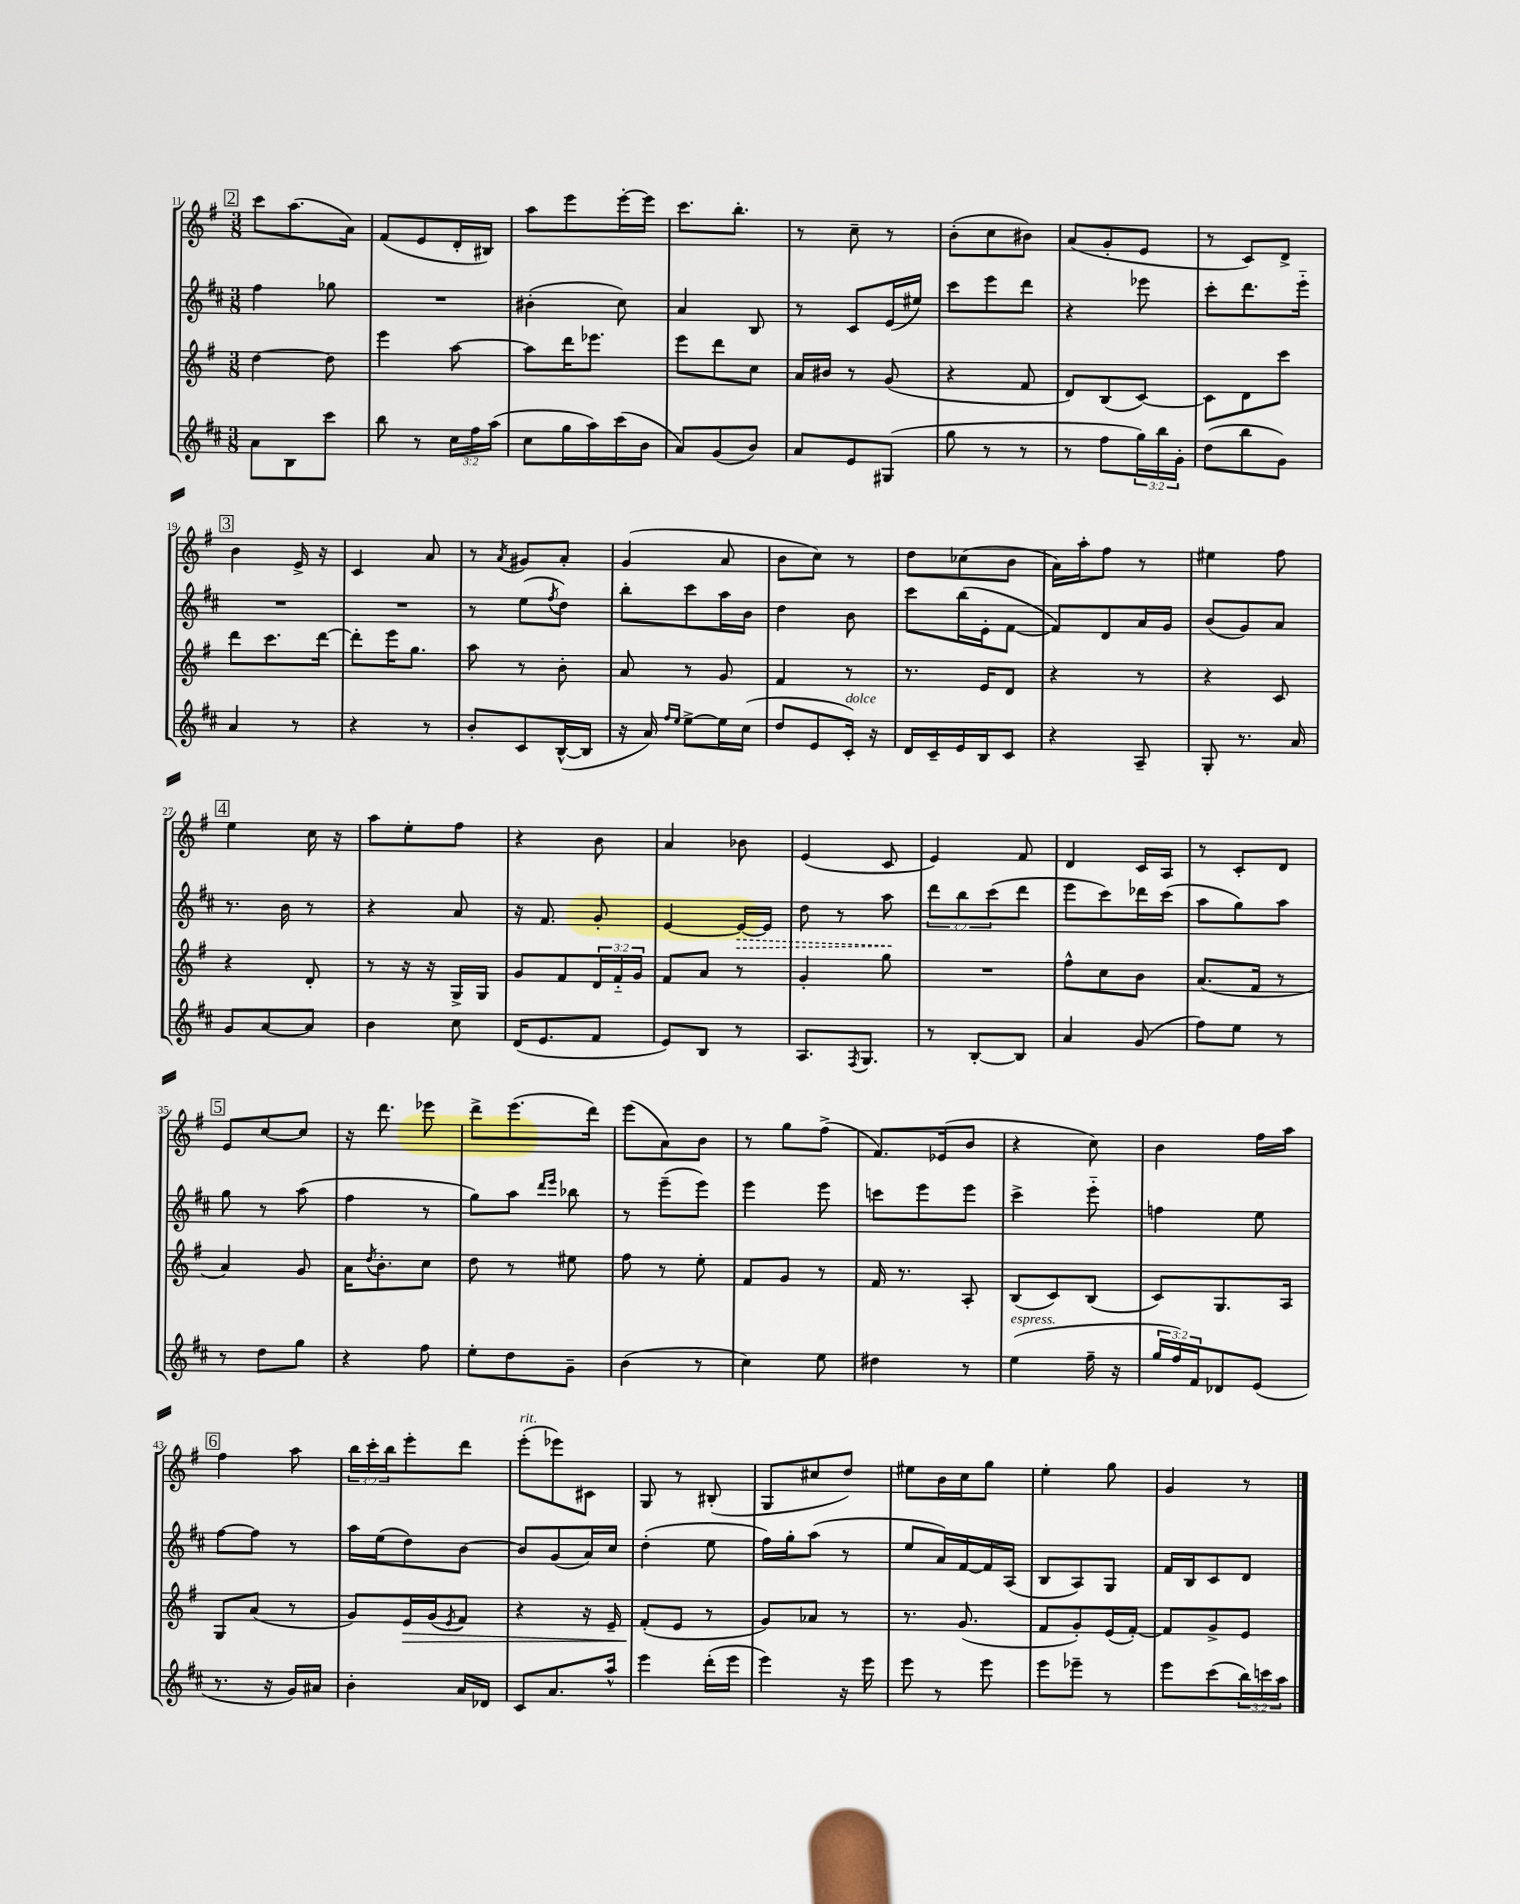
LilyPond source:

<<
\new StaffGroup <<
\new Staff = "s0" {
    \clef treble \key g \major \numericTimeSignature \time 3/8 \override Staff.TupletNumber.text = #tuplet-number::calc-fraction-text
    \mark \markup { \box "2" } c'''8 a''8.( a'16) |
    fis'8( e'8 d'16-. bis16) |
    a''8 e'''8 e'''16~-. e'''16 |
    c'''8. b''8.-. |
    r8 c''8-- r8 |
    b'8-.( c''8 bis'8) |
    a'8( g'8-. e'8 |
    r8 c'8) d'8-> |
    \mark \markup { \box "3" } b'4 e'16-> r16 |
    c'4 a'8 |
    r8 \acciaccatura { a'8 } gis'8 a'8-. |
    g'4( a'8 |
    b'8 c''8) r8 |
    d''8 ces''8( b'8 |
    a'16) a''16-. fis''8 r8 |
    eis''4 fis''8 |
    \mark \markup { \box "4" } e''4 c''16 r16 |
    a''8 e''8-. fis''8 |
    r4 b'8 |
    a'4 bes'8 |
    e'4( c'8 |
    e'4) fis'8 |
    d'4 c'16 a16 |
    r8 c'8-. d'8 |
    \mark \markup { \box "5" } e'8 c''8~ c''8 |
    r16 d'''8. ees'''8 |
    d'''8-> e'''8.( d'''16) |
    e'''8( a'8) b'8 |
    r8 g''8 fis''8->( |
    fis'8.) ees'16( b'8 |
    r4 c''8) |
    b'4 fis''16 a''16 |
    \mark \markup { \box "6" } fis''4 a''8 |
    \tuplet 3/2 { b''16 c'''16-. b''16 } e'''8-. d'''8 |
    e'''8-.^\markup { \italic "rit." }( ees'''8) cis'8 |
    g8 r8 bis8-.( |
    g8 cis''8 d''8) |
    eis''8 b'16 c''16 g''8 |
    e''4-. g''8 |
    g'4 r8 \bar "|." |
}
\new Staff = "s1" {
    \clef treble \key d \major \numericTimeSignature \time 3/8 \override Staff.TupletNumber.text = #tuplet-number::calc-fraction-text
    \mark \markup { \box "2" } fis''4 ges''8 |
    R4. |
    bis'4-.( cis''8) |
    a'4 b8 |
    r8 cis'8 e'16( eis''16) |
    cis'''8 e'''8 d'''8 |
    r4 ees'''8 |
    cis'''8-. d'''8. e'''16-_ |
    \mark \markup { \box "3" } R4. |
    R4. |
    r8 e''8( \acciaccatura { fis''8 } d''8) |
    b''8-. cis'''8 a''16 b'16 |
    d''4 b'8 |
    cis'''8 b''16( e'16-. fis'8~ |
    fis'8) d'8 a'16 g'16 |
    b'8( g'8) a'8 |
    \mark \markup { \box "4" } r8. b'16 r8 |
    r4 a'8 |
    r16 fis'8. g'8-. |
    e'4~ \once \override Hairpin.style = #'dashed-line e'16~\> e'16 |
    d''8 r8 a''8\! |
    \tuplet 3/2 { d'''8 b''8 cis'''8( } d'''8 |
    e'''8 cis'''8) des'''16 cis'''16( |
    a''8 g''8) a''8 |
    \mark \markup { \box "5" } g''8 r8 a''8( |
    fis''4 r8 |
    g''8) a''8 \grace { d'''16 e'''16 } bes''8 |
    r8 e'''8--( e'''8) |
    e'''4 e'''8 |
    c'''8 e'''8 e'''8 |
    cis'''4-> e'''8-_ |
    f''4 e''8 |
    \mark \markup { \box "6" } fis''8~ fis''8 r8 |
    a''16 e''16( d''8) b'8~ |
    b'8 g'8( a'16) cis''16 |
    d''4-.( e''8 |
    fis''16) g''16-. a''8( r8 |
    e''8 a'16) fis'16~ fis'16 a16( |
    b8 a8) g8 |
    fis'16 b16 cis'8 d'8 \bar "|." |
}
\new Staff = "s2" {
    \clef treble \key g \major \numericTimeSignature \time 3/8 \override Staff.TupletNumber.text = #tuplet-number::calc-fraction-text
    \mark \markup { \box "2" } d''4~ d''8 |
    e'''4 a''8~ |
    a''8 d'''16 ees'''8. |
    e'''8 d'''8 c''8 |
    a'16 bis'16 r8 g'8( |
    r4 fis'8 |
    d'8) b8( c'8~) |
    c'8 d'8 c'''8 |
    \mark \markup { \box "3" } d'''8 c'''8. d'''16~ |
    d'''8-. e'''16 g''8. |
    a''8 r8 b'8-. |
    a'8 r8 g'8 |
    fis'4 r8 |
    r8. e'16 d'8 |
    r4 r8 |
    r4 c'8 |
    \mark \markup { \box "4" } r4 d'8-. |
    r8 r16 r16 g16-> g16 |
    g'8 fis'8 \tuplet 3/2 { d'16 fis'16-_ g'16 } |
    fis'8 a'8 r8 |
    g'4-. g''8 |
    R4. |
    fis''8-^ c''8 b'8 |
    a'8.( fis'16 r8 |
    \mark \markup { \box "5" } a'4) g'8 |
    a'16 \acciaccatura { d''8 } b'8.-. c''8 |
    d''8 r8 eis''8 |
    fis''8 r8 e''8-. |
    fis'8 g'8 r8 |
    fis'16 r8. a8-. |
    b8( c'8) b8( |
    c'8) g8. a16 |
    \mark \markup { \box "6" } g8 a'8( r8 |
    g'8) e'16\> g'16( \acciaccatura { e'8 } fis'8) |
    r4 r16 e'16-- |
    fis'8-.\!( e'8 r8 |
    g'8) aes'8 r8 |
    r8. g'8.( |
    fis'8 g'8-.) e'16( fis'16~-.) |
    fis'8 g'8-> e'8 \bar "|." |
}
\new Staff = "s3" {
    \clef treble \key d \major \numericTimeSignature \time 3/8 \override Staff.TupletNumber.text = #tuplet-number::calc-fraction-text
    \mark \markup { \box "2" } a'8 b8 cis'''8 |
    b''8 r8 \tuplet 3/2 { cis''16 fis''16 a''16( } |
    cis''8 g''16 a''16) cis'''16( b'16 |
    a'8) g'8( b'8) |
    a'8 e'8 gis8( |
    g''8 r8 r8 |
    r8 fis''8 \tuplet 3/2 { g''16) b''16 g'16-. } |
    d''8( b''8 g'8) |
    \mark \markup { \box "3" } a'4 r8 |
    r4 r8 |
    b'8-. cis'8 b16~-^( b16 |
    r16 a'16) \grace { fis''16 e''16 } e''8~-> e''16 cis''16( |
    d''8 e'8 cis'16-.^\markup { \italic "dolce" }) r16 |
    d'16 cis'16-- e'16 b16 cis'8 |
    r4 a8-- |
    g8-. r8. a'16 |
    \mark \markup { \box "4" } g'8 a'8~ a'8 |
    b'4 cis''8 |
    d'16( e'8. fis'8 |
    e'8) b8 r8 |
    a8. \acciaccatura { fis8 } g8. |
    r8 b8~-. b8 |
    a'4 g'8( |
    fis''8) e''8 r8 |
    \mark \markup { \box "5" } r8 d''8 g''8 |
    r4 fis''8 |
    e''8-. d''8 g'8-- |
    b'4( r8 |
    cis''4) e''8 |
    dis''4 r8 |
    e''4^\markup { \italic "espress." }( fis''16-- r16 |
    \tuplet 3/2 { g''16 fis''16) fis'16 } des'8 e'8( |
    \mark \markup { \box "6" } r8. r16 g'16) ais'16 |
    b'4-. a'16 des'16 |
    cis'8 a'8. a''16-^ |
    e'''4 d'''16-.( e'''16 |
    e'''4) r16 e'''16 |
    e'''8 r8 e'''8 |
    e'''8 ees'''8-- r8 |
    e'''8 cis'''8( \tuplet 3/2 { b''16) c'''16 a''16 } \bar "|." |
}
>>
>>
\layout { \context { \Score currentBarNumber = #11 } }
